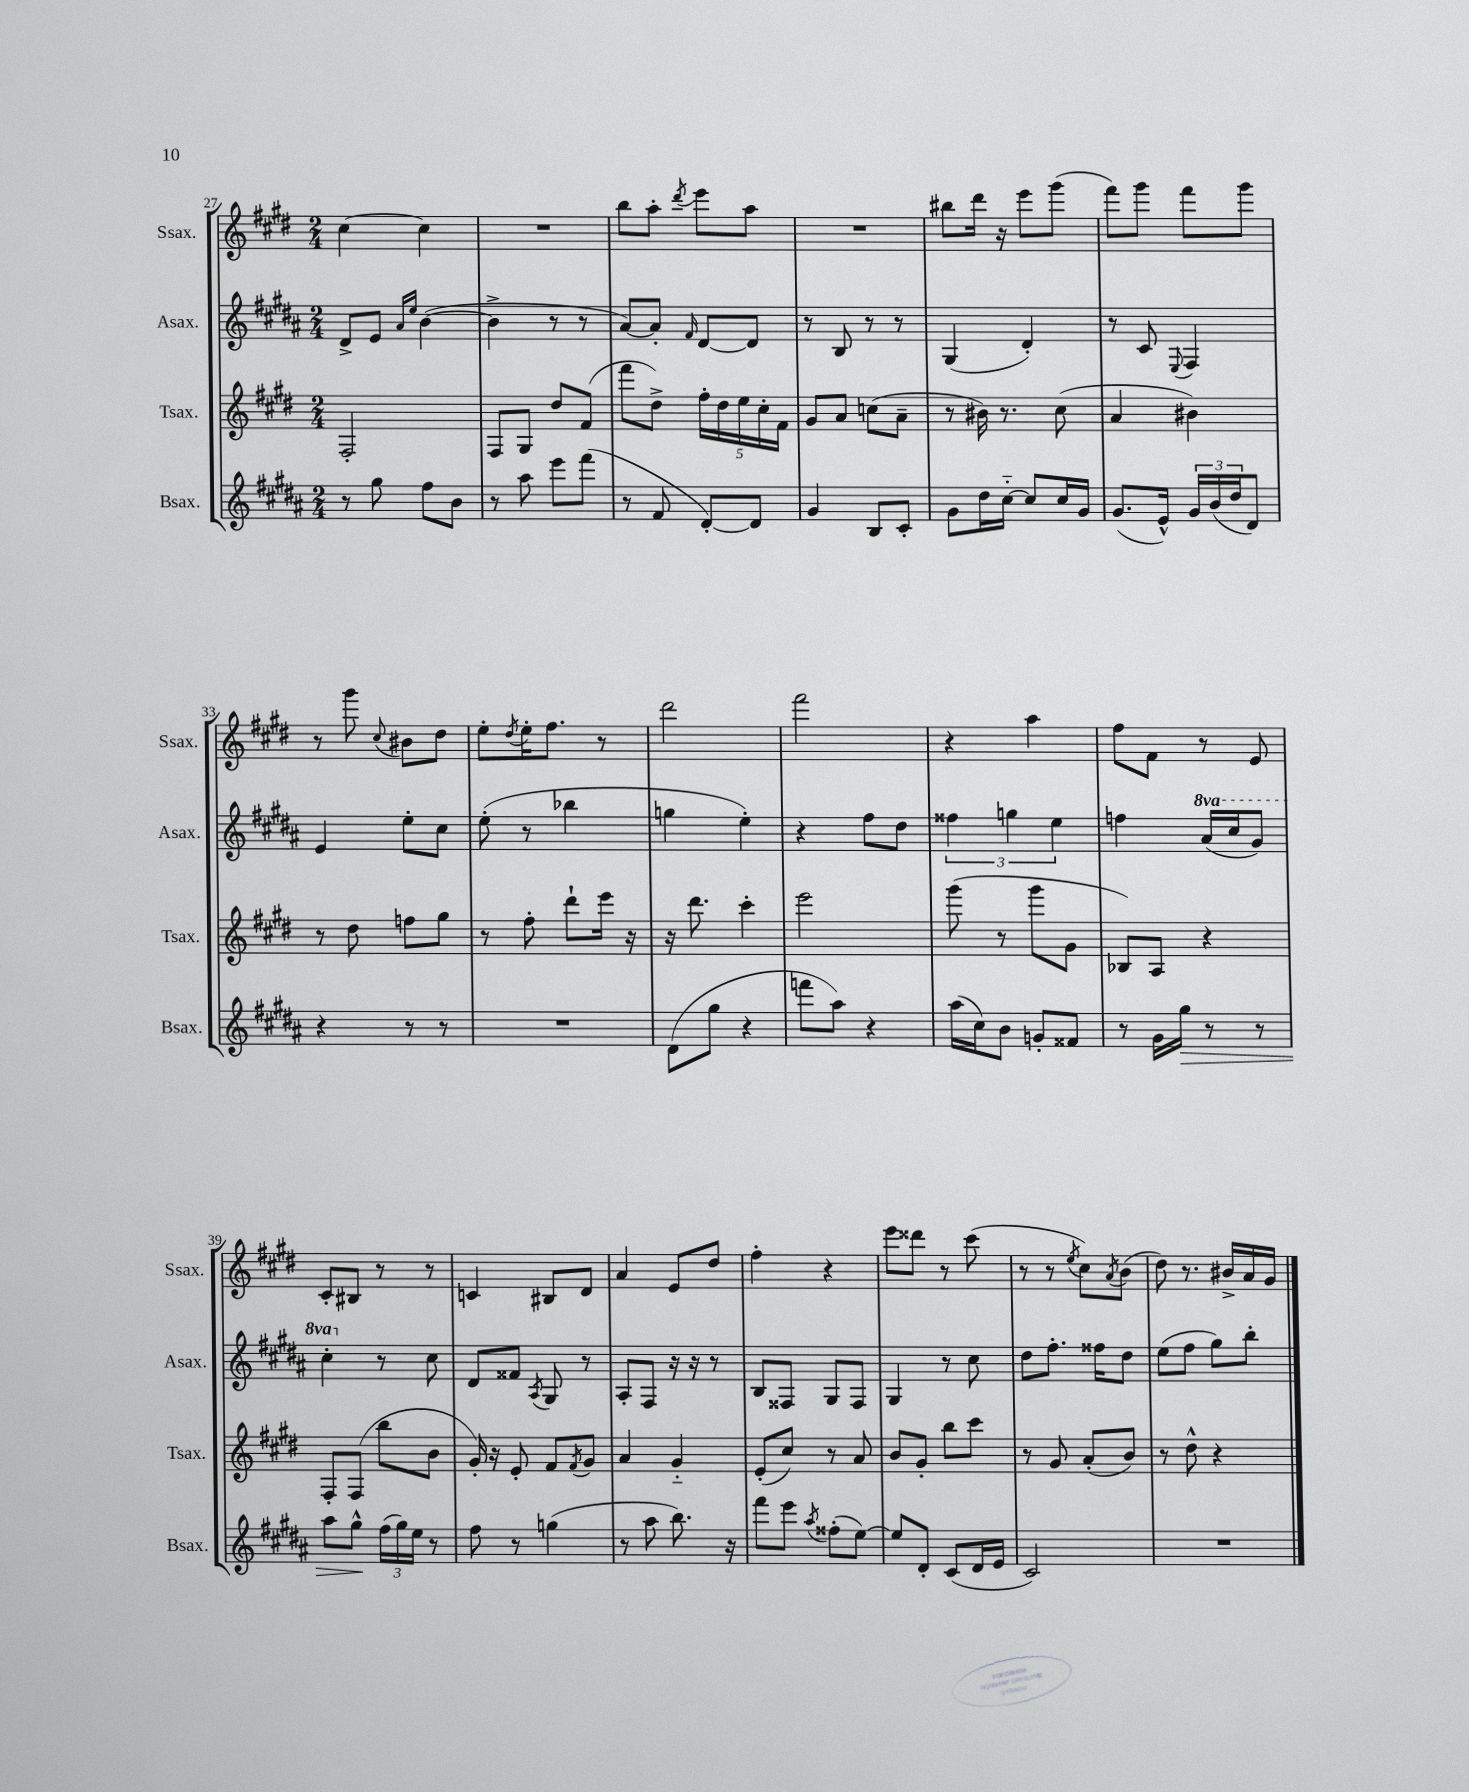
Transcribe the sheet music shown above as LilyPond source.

<<
\new StaffGroup <<
\new Staff = "s0" \with { instrumentName = "Ssax." shortInstrumentName = "Ssax." } {
    \clef treble \key e \major \numericTimeSignature \time 2/4
    cis''4~ cis''4 |
    R2 |
    b''8 a''8-. \acciaccatura { dis'''8 } e'''8 a''8 |
    R2 |
    bis''8 dis'''16 r16 e'''8 gis'''8( |
    fis'''8) gis'''8 fis'''8 gis'''8 |
    r8 gis'''8 \appoggiatura { cis''8 } bis'8 dis''8 |
    e''8-. \acciaccatura { dis''8 } e''16-. fis''8. r8 |
    dis'''2 |
    fis'''2 |
    r4 a''4 |
    fis''8 fis'8 r8 e'8 |
    cis'8-. bis8 r8 r8 |
    c'4 bis8 dis'8 |
    a'4 e'8 dis''8 |
    fis''4-. r4 |
    e'''8 disis'''8 r8 cis'''8( |
    r8 r8 \acciaccatura { e''8 } cis''8) \acciaccatura { a'8 } b'8( |
    dis''8) r8. bis'16-> a'16 gis'16 \bar "|." |
}
\new Staff = "s1" \with { instrumentName = "Asax." shortInstrumentName = "Asax." } {
    \clef treble \key b \major \numericTimeSignature \time 2/4 \set Staff.ottavationMarkups = #ottavation-simple-ordinals
    dis'8-> e'8 \grace { ais'16 e''16 } b'4~( |
    b'4-> r8 r8 |
    ais'8~) ais'8-. \grace { fis'16 } dis'8~ dis'8 |
    r8 b8 r8 r8 |
    gis4( dis'4-.) |
    r8 cis'8 \appoggiatura { e8 } fis4 |
    e'4 e''8-. cis''8 |
    e''8-.( r8 bes''4 |
    g''4 e''4-.) |
    r4 fis''8 dis''8 |
    \tuplet 3/2 { fisis''4 g''4 e''4 } |
    f''4 \ottava #1 ais''16( cis'''16 gis''8) |
    cis'''4-. \ottava #0 r8 cis''8 |
    dis'8 fisis'8 \acciaccatura { ais8 } gis8 r8 |
    ais8-. fis8 r16 r16 r8 |
    b8 fisis8 gis8 fisis8 |
    gis4 r8 cis''8 |
    dis''8 fis''8.-. fisis''16 dis''8 |
    e''8( fis''8 gis''8) b''8-. \bar "|." |
}
\new Staff = "s2" \with { instrumentName = "Tsax." shortInstrumentName = "Tsax." } {
    \clef treble \key e \major \numericTimeSignature \time 2/4
    fis2-. |
    fis8 gis8 dis''8 fis'8( |
    fis'''8 dis''8->) \tuplet 5/4 { fis''16-. dis''16 e''16 cis''16-. fis'16 } |
    gis'8 a'8 c''8( a'8-- |
    r8 bis'16) r8. cis''8( |
    a'4 bis'4) |
    r8 dis''8 f''8 gis''8 |
    r8 fis''8-. dis'''8-! e'''16 r16 |
    r16 dis'''8. cis'''4-. |
    e'''2 |
    gis'''8( r8 gis'''8 gis'8 |
    bes8) a8 r4 |
    fis8-. fis8( b''8 b'8 |
    gis'16-.) r16 e'8-. fis'8 \acciaccatura { fis'8 } gis'8 |
    a'4 gis'4-_ |
    e'8-.( cis''8) r8 a'8 |
    b'8 gis'8-. b''8 cis'''8 |
    r8 gis'8 a'8-.( b'8) |
    r8 dis''8-^ r4 \bar "|." |
}
\new Staff = "s3" \with { instrumentName = "Bsax." shortInstrumentName = "Bsax." } {
    \clef treble \key b \major \numericTimeSignature \time 2/4
    r8 gis''8 fis''8 b'8 |
    r8 ais''8 e'''8 fis'''8( |
    r8 fis'8 dis'8~-.) dis'8 |
    gis'4 b8 cis'8-. |
    gis'8 dis''16 cis''16~-_ cis''8 cis''16 gis'16 |
    gis'8.( e'16-^) \tuplet 3/2 { gis'16 b'16( dis''16 } dis'8) |
    r4 r8 r8 |
    R2 |
    dis'8( gis''8 r4 |
    f'''8 ais''8) r4 |
    ais''16( cis''16) b'8 g'8-. fisis'8 |
    r8 gis'16 gis''16\> r8 r8 |
    ais''8 gis''8-^\! \tuplet 3/2 { fis''16( gis''16) e''16 } r8 |
    fis''8 r8 g''4( |
    r8 ais''8 b''8.) r16 |
    fis'''8 e'''8 \acciaccatura { ais''8 } fisis''8-.( e''8~) |
    e''8 dis'8-. cis'8( dis'16 e'16 |
    cis'2) |
    R2 \bar "|." |
}
>>
>>
\layout { \context { \Score currentBarNumber = #27 } }
